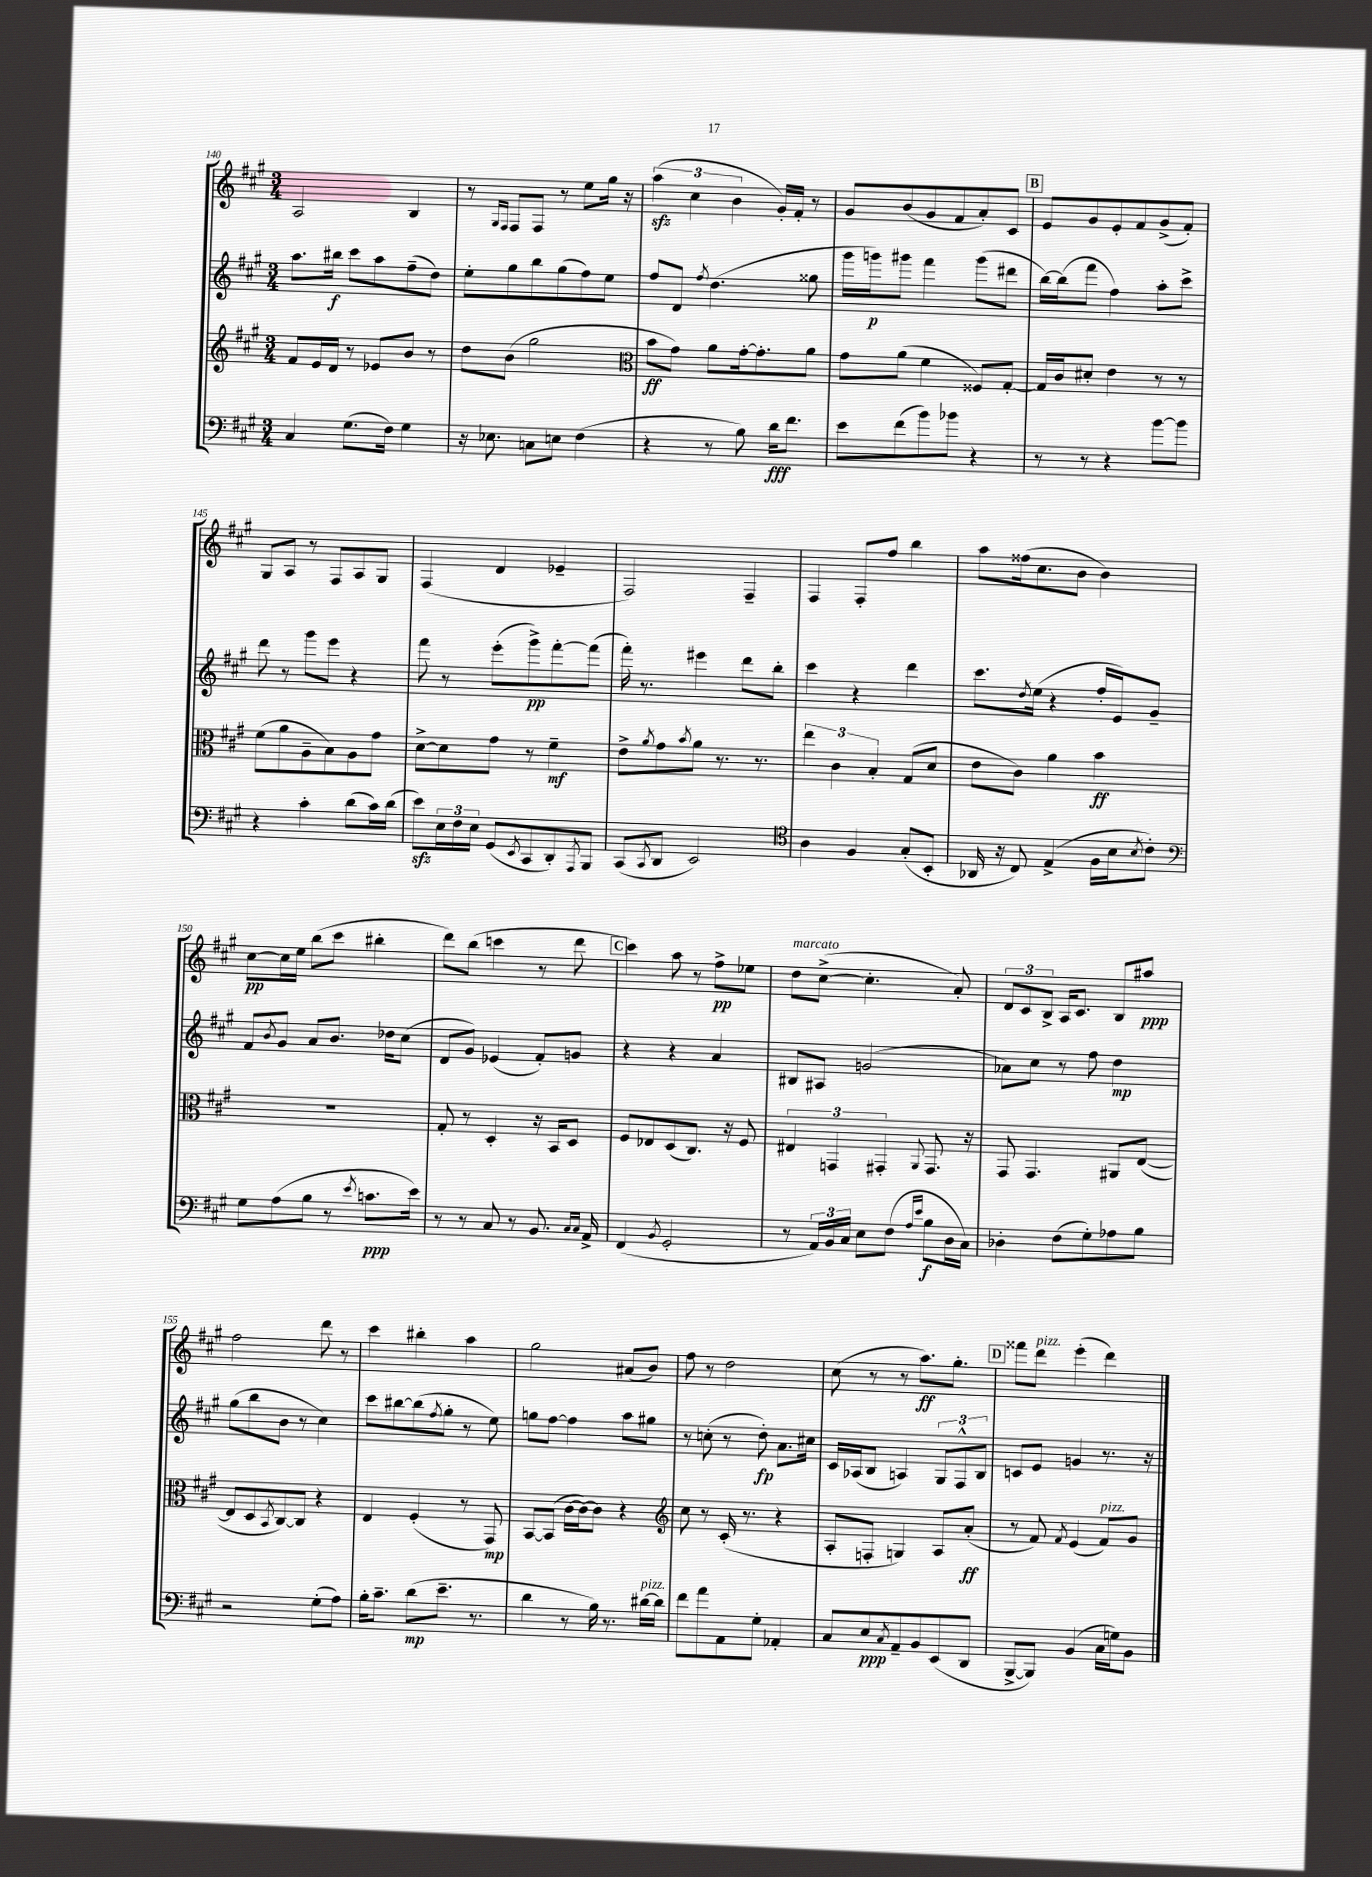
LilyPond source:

<<
\new StaffGroup <<
\new Staff = "s0" {
    \clef treble \key a \major \numericTimeSignature \time 3/4
    a2 b4 |
    r8 \grace { gis16 fis16 } fis8 fis8 r8 e''8 gis''16 r16 |
    \tuplet 3/2 { a''4\sfz( cis''4 b'4 } gis'16-.) fis'16-. r8 |
    gis'8 b'8( gis'8 fis'8 a'8-.) cis'8 |
    \mark \markup { \box "B" } e'8 gis'8 e'8-. fis'8 gis'8->( fis'8-.) |
    gis8 a8 r8 fis8 a8 gis8 |
    fis4( d'4 ees'4-- |
    fis2) fis4-- |
    fis4 fis8-. fis''8 b''4 |
    a''8 fisis''16( cis''8. b'8 b'4) |
    cis''8~\pp cis''16 e''16 b''8( cis'''8 bis''4-. |
    d'''8) b''8( c'''4 r8 d'''8 |
    \mark \markup { \box "C" } cis'''4) a''8 r8 fis''8->\pp ees''8 |
    d''8^\markup { \italic "marcato" } cis''8~->( cis''4.-. a'8-.) |
    \tuplet 3/2 { d'8 cis'8 b8-> } a16 cis'8. b8 ais''8\ppp |
    fis''2 d'''8 r8 |
    cis'''4 bis''4-. a''4 |
    gis''2 ais'8( b'8) |
    fis''8 r8 d''2 |
    cis''8( r8 r8 a''8.\ff) gis''8.-. |
    \mark \markup { \box "D" } fisis'''8 d'''8^\markup { \italic "pizz." } e'''4-.( d'''4) \bar "|." |
}
\new Staff = "s1" {
    \clef treble \key a \major \numericTimeSignature \time 3/4
    a''8. bis''16\f cis'''8 a''8 fis''8--( d''8) |
    e''8-. gis''8 b''8 gis''8( fis''8) e''8 |
    fis''8 d'8 \acciaccatura { fis''8 } d''4.( gisis''8 |
    gis'''16 g'''16\p) gis'''8 fis'''4 gis'''8( dis'''8 |
    \mark \markup { \box "B" } b''16~) b''16( fis'''8 fis''4) a''8-. cis'''8-> |
    d'''8 r8 gis'''8 e'''8 r4 |
    fis'''8 r8 e'''8-.( gis'''8->\pp) fis'''8~-. fis'''8( |
    fis'''16-.) r8. eis'''4 d'''8 b''8-. |
    cis'''4 r4 d'''4 |
    cis'''8. \acciaccatura { d''8 } e''16( r4 fis''16-. e'16) gis'8-- |
    fis'8 \acciaccatura { b'8 } gis'8 a'8 b'8. des''16 cis''8( |
    d'8 gis'8) ees'4( fis'8-.) g'8 |
    \mark \markup { \box "C" } r4 r4 a'4 |
    bis8 ais8 g'2( |
    aes'8) cis''8 r8 fis''8 d''4\mp |
    gis''8( b''8 b'8 r8 cis''4) |
    cis'''8 bis''8~ bis''8( \acciaccatura { fis''8 } gis''8-. r8 e''8) |
    g''8 fis''8~ fis''4 a''8 gis''8 |
    r8 c''8-.( r8 d''8-.\fp) a'8. cis''16 |
    cis'16 aes16( b8 a4) \tuplet 3/2 { gis8 fis8-^ b8 } |
    \mark \markup { \box "D" } c'8 e'8 g'4 r8. r16 \bar "|." |
}
\new Staff = "s2" {
    \clef treble \key a \major \numericTimeSignature \time 3/4
    fis'8 e'16 d'16 r8 ees'8 b'8 r8 |
    d''8 b'8( gis''2 |
    \clef alto b'8\ff gis'8) a'8 gis'16~-. gis'8.-. a'8 |
    gis'8 a'8( fis'4 fisis8) gis8~-. |
    \mark \markup { \box "B" } gis16 cis'16 dis'8-. e'4 r8 r8 |
    fis'8( a'8 a8-- b8) a8 gis'8 |
    d'8~-> d'8 gis'8 r8 fis'4--\mf |
    e'8-> \acciaccatura { a'8 } gis'8 \acciaccatura { b'8 } a'8 r8. r8. |
    \tuplet 3/2 { e''4 cis'4 b4-. } gis8( d'8 |
    e'8 cis'8) a'4 b'4\ff |
    R2. |
    gis8-. r8 d4-. r16 b,16 d8 |
    \mark \markup { \box "C" } fis8 ees8 d8( cis8.) r16 fis8 |
    \tuplet 3/2 { eis4 g,4 gis,4-. } \appoggiatura { a,8 } gis,8. r16 |
    gis,8 gis,4. ais,8 e8~( |
    e8 d8 \acciaccatura { b,8 } cis8~) cis8 r4 |
    e4 fis4-.( r8 gis,8\mp) |
    b,8~ b,8( cis'16~ cis'16~) cis'8 r4 |
    \clef treble cis''8 r8 cis'16-.( r8. r4 |
    a8-. f8-. g4) a8 a'8-.\ff( |
    \mark \markup { \box "D" } r8 fis'8) \acciaccatura { fis'8 } e'4( fis'8^\markup { \italic "pizz." }) gis'8 \bar "|." |
}
\new Staff = "s3" {
    \clef bass \key a \major \numericTimeSignature \time 3/4
    cis4 gis8.( fis16) gis4 |
    r16 ees8. c8 e8 fis4( |
    r4 r8 b8) d'16\fff fis'8. |
    e'8 fis'8( b'8) bes'8 r4 |
    \mark \markup { \box "B" } r8 r8 r4 b'8~ b'8 |
    r4 cis'4-. d'8( cis'16) d'16( |
    e'8\sfz) \tuplet 3/2 { e16 fis16 e16 } gis,8( \acciaccatura { e,8 } cis,8 d,8-.) \acciaccatura { a,,8 } b,,8 |
    cis,8( \acciaccatura { cis,8 } d,8 e,2) |
    \clef tenor a4 fis4 gis8-.( b,8-. |
    aes,16 r16 cis8) e4->( fis16 b16 \acciaccatura { b8 } cis'8-.) |
    \clef bass gis8 a8( b8 r8 \acciaccatura { e'8 } c'8.\ppp e'16) |
    r8 r8 cis8 r8 b,8. \grace { cis16 cis16 } a,16-> |
    \mark \markup { \box "C" } fis,4( \acciaccatura { b,8 } gis,2-. |
    r8 \tuplet 3/2 { a,16) b,16 cis16 } e8 fis8( \grace { a16 e'16 } b8\f d16 cis16) |
    des4-. fis8( gis8-.) aes8 b8 |
    r2 gis8-.( a8) |
    b16-. cis'8.-- d'8\mp( e'8.-- r8. |
    d'4 r8 b16) r8. dis'16~^\markup { \italic "pizz." } dis'16 |
    fis'8 a'8 a,8 gis8-. aes,4-. |
    cis8 e8\ppp \acciaccatura { cis8 } a,8-- b,8 e,8( d,8 |
    \mark \markup { \box "D" } b,,8~-> b,,8) b,4( cis16 g16) b,8 \bar "|." |
}
>>
>>
\layout { \context { \Score currentBarNumber = #140 } }
